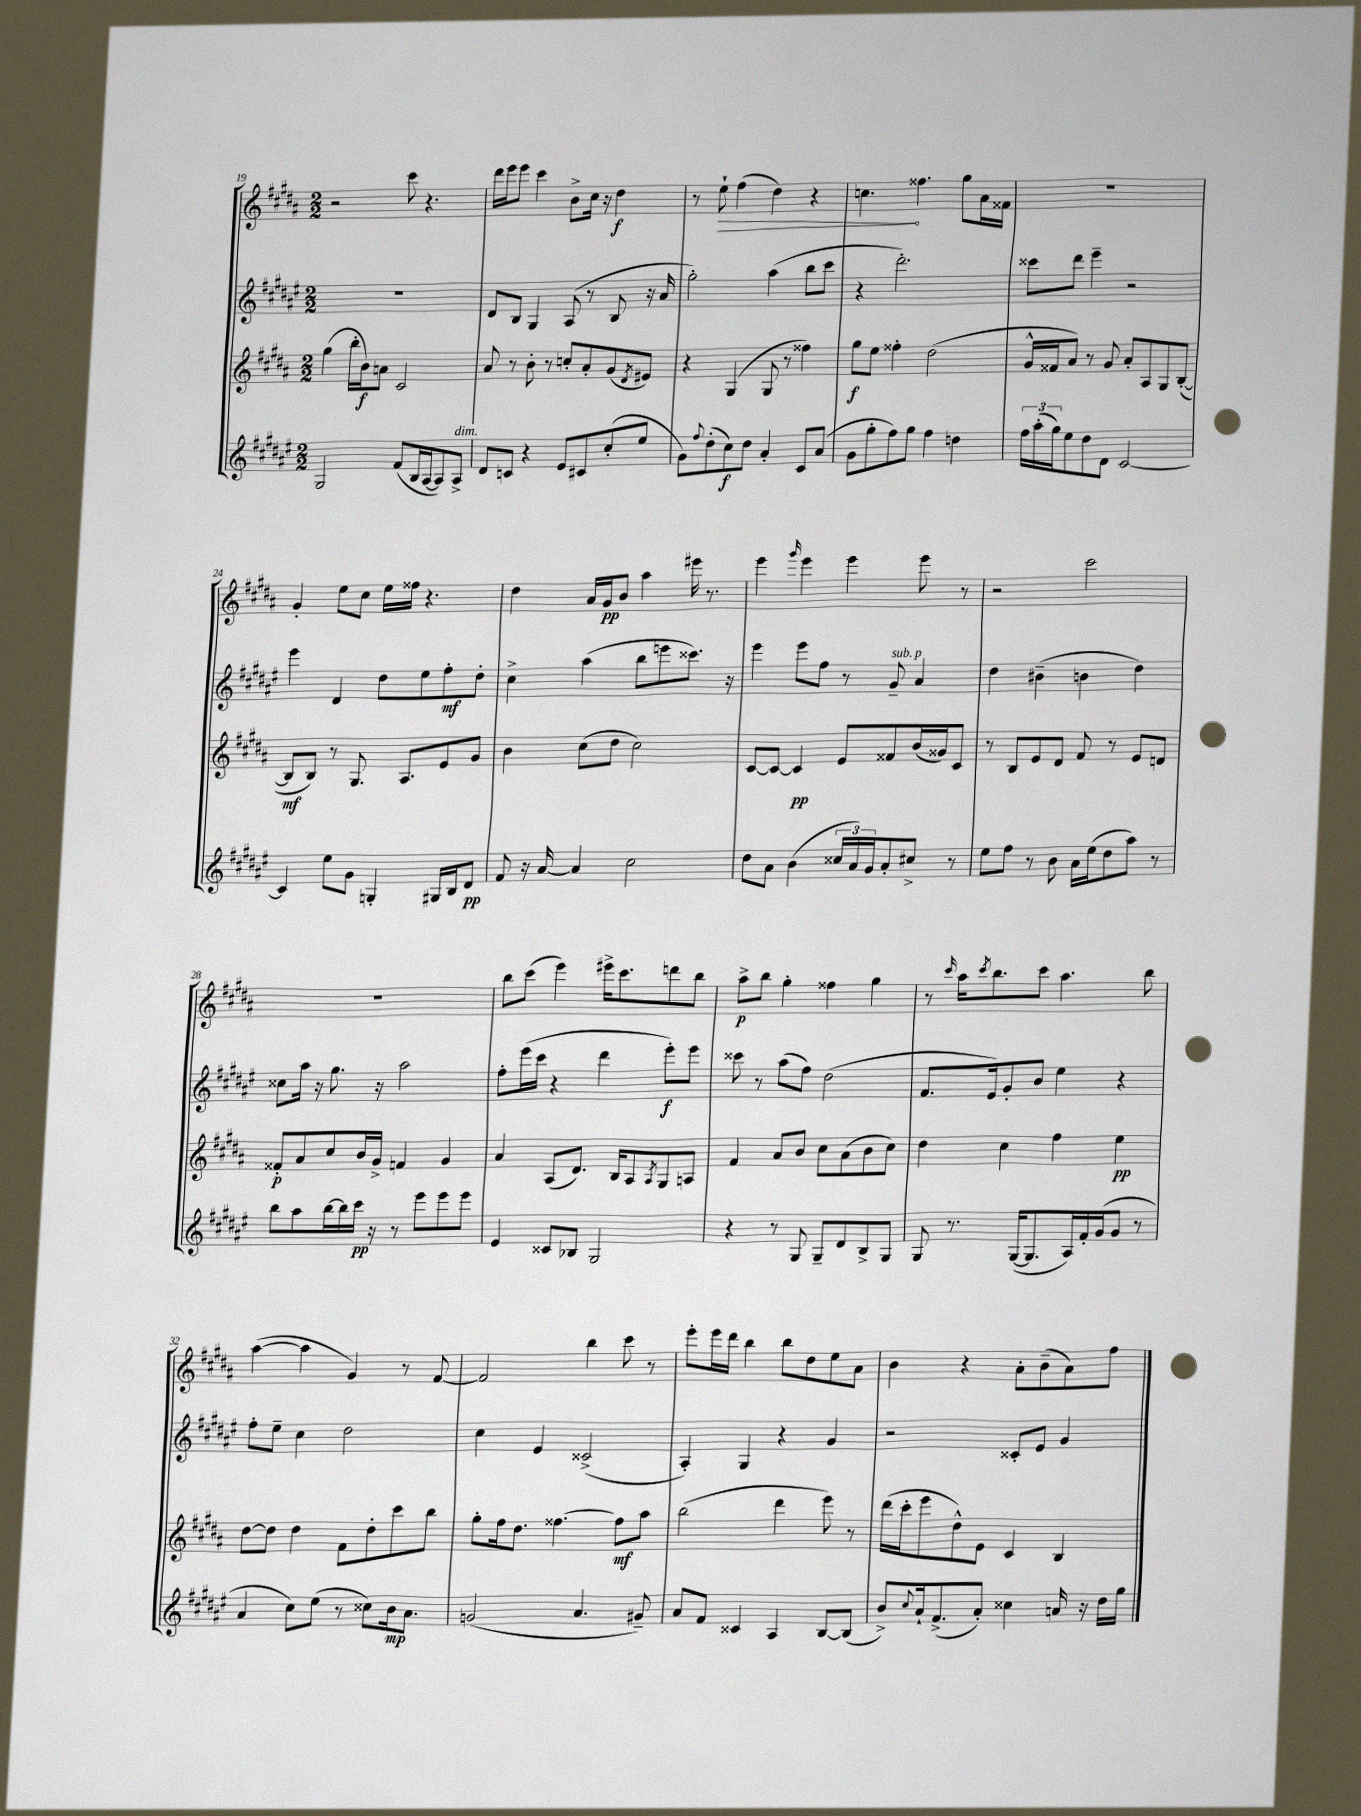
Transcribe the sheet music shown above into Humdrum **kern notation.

**kern	**dynam	**kern	**dynam	**kern	**dynam	**kern	**dynam
*part4	*part4	*part3	*part3	*part2	*part2	*part1	*part1
*staff4	*staff4	*staff3	*staff3	*staff2	*staff2	*staff1	*staff1
*clefG2	*	*clefG2	*	*clefG2	*	*clefG2	*
*k[f#c#g#d#a#e#]	*	*k[f#c#g#d#a#]	*	*k[f#c#g#d#a#e#]	*	*k[f#c#g#d#a#]	*
*M2/2	*	*M2/2	*	*M2/2	*	*M2/2	*
=19	=19	=19	=19	=19	=19	=19	=19
2G#/	.	(4gg#\	.	1r	.	2r	.
.	.	16bb'\LL	.	.	.	.	.
.	.	16b\J)	f	.	.	.	.
.	.	8an\J	.	.	.	.	.
(8f#/L	.	2c#/	.	.	.	8ccc#\	.
16B/L	.	.	.	.	.	4.r	.
[16A#/J	.	.	.	.	.	.	.
8A#/])	.	.	.	.	.	.	.
!LO:TX:a:i:t=dim.	!	!	!	!	!	!	!
8A#^/J	.	.	.	.	.	.	.
=20	=20	=20	=20	=20	=20	=20	=20
8d#/L	.	8a#/	.	8d#/L	.	16ddd#\LL	.
.	.	.	.	.	.	16eee\J	.
8cn/J	.	8r	.	8B/J	.	8eee\J	.
4r	.	8b'\	.	4G#/	.	4ccc#\	.
.	.	8r	.	.	.	.	.
8e#/L	.	8ccn'/L	.	(8A#/	.	8b^\L	.
8c#X/	.	8a#'/	.	8r	.	16cc#\Jk	.
.	.	.	.	.	.	16r	.
(8cc#'/	.	(8g#/	.	8B/	.	4dd#\	f
.	.	8qd#/	.	.	.	.	.
8ee#/J	.	8e#X/J)	.	16r	.	.	.
.	.	.	.	16a#/	.	.	.
=21	=21	=21	=21	=21	=21	=21	=21
8g#\L)	.	4r	.	2gg#'\)	.	8r	.
8qqff#/	.	.	.	.	.	.	.
!	!	!	!	!	!	!	!LO:HP:b
(8dd#'\	.	.	.	.	.	8ee`\	>
8cc#\)	f	(4G#/	.	.	.	(4ff#\	.
8dd#\J	.	.	.	.	.	.	.
4a#'/	.	8G#/	.	(4aa#\	.	4dd#\)	.
.	.	8r	.	.	.	.	.
8c#/L	.	4ff##X\)	.	8bb\L	.	4r	.
(8a#/J	.	.	.	8ccc#\J	.	.	.
=22	=22	=22	=22	=22	=22	=22	=22
8g#\L	.	8gg#\L	f	4r	.	4.ccn\	.
8gg#'\	.	8ee\J	.	.	.	.	.
8ff#\)	.	4ff##X'\	.	2.ddd#'\)	.	.	.
8gg#\J	.	.	.	.	.	4.ff##X\	]
4ff#\	.	(2dd#\	.	.	.	.	.
4ddn\	.	.	.	.	.	8gg#\L	.
.	.	.	.	.	.	16a#\L	.
.	.	.	.	.	.	16f##X\JJ	.
=23	=23	=23	=23	=23	=23	=23	=23
24ff#\LL	.	16g#^^/LL	.	8ccc##X\L	.	1r	.
(24aa#'\	.	.	.	.	.	.	.
.	.	16f##X/J	.	.	.	.	.
24gg#\J)	.	.	.	.	.	.	.
8ee#\	.	8a#/J)	.	8ddd#\J	.	.	.
8dd#\	.	8r	.	4eee#~\	.	.	.
8d#\J	.	8g#/	.	.	.	.	.
[2c#/	.	8a#'/L	.	2r	.	.	.
.	.	8A#/	.	.	.	.	.
.	.	8G#/	.	.	.	.	.
.	.	([8B'/J	.	.	.	.	.
!!LO:LB:g=z
=24	=24	=24	=24	=24	=24	=24	=24
4c#/]	.	8B/L]	mf	4eee#\	.	4g#'/	.
.	.	8B/J)	.	.	.	.	.
8ee#\L	.	8r	.	4d#/	.	8ee\L	.
8g#\J	.	8.G#/	.	.	.	8cc#\J	.
4Gn'/	.	.	.	8dd#\L	.	16ee\LL	.
.	.	8.A#/L	.	.	.	16ff##X\JJ	.
.	.	.	.	8ee#\	.	4.r	.
16G#X/LL	.	8e/	.	8ff#'\	mf	.	.
16B/J	.	.	.	.	.	.	.
8d#/J	pp	8g#/J	.	8dd#'\J	.	.	.
=25	=25	=25	=25	=25	=25	=25	=25
8f#/	.	4b\	.	4cc#^\	.	4dd#\	.
16r	.	.	.	.	.	.	.
[16a#/	.	.	.	.	.	.	.
4a#/]	.	(8cc#\L	.	(4aa#\	.	16a#/LL	.
.	.	.	.	.	.	16g#/J	pp
.	.	8dd#\J	.	.	.	8b/J	.
2cc#\	.	2cc#\)	.	8bb\L	.	4aa#\	.
.	.	.	.	8eeen\	.	.	.
.	.	.	.	8.ccc##X\J)	.	16eee#X\	.
.	.	.	.	.	.	8.r	.
.	.	.	.	16r	.	.	.
=26	=26	=26	=26	=26	=26	=26	=26
8dd#\L	.	[8c#/L	.	4eee#\	.	4eee\	.
8a#\J	.	8c#/J_	.	.	.	.	.
.	.	.	.	.	.	16qqggg#/	.
(4b\	.	4c#/]	pp	8eee#\L	.	4eee\	.
.	.	.	.	8ff#\J	.	.	.
24cc##X/LL	.	8e/L	.	8r	.	4eee\	.
24a#/)	.	.	.	.	.	.	.
24g#/J	.	.	.	.	.	.	.
!	!	!	!	!LO:TX:a:i:t=sub. p	!	!	!
8a#'/	.	8f##X/	.	8g#~/	.	.	.
8cc#X^/J	.	(16b/L	.	4a#/	.	8eee\	.
.	.	16g##X/J)	.	.	.	.	.
8r	.	8c#/J	.	.	.	8r	.
=27	=27	=27	=27	=27	=27	=27	=27
8ee#\L	.	8r	.	4dd#\	.	2r	.
8ff#\J	.	8B/L	.	.	.	.	.
8r	.	8e/	.	(4b#X~\	.	.	.
8b\	.	8d#/J	.	.	.	.	.
16a#\LL	.	8f#/	.	4bn\	.	2ccc#\	.
(16ee#\J	.	.	.	.	.	.	.
8dd#\	.	8r	.	.	.	.	.
8aa#\J)	.	8e/L	.	4dd#\)	.	.	.
8r	.	8dn/J	.	.	.	.	.
!!LO:LB:g=z
=28	=28	=28	=28	=28	=28	=28	=28
8bb\L	.	8f##X'/L	p	8cc##X\L	.	1r	.
8aa#\	.	8a#/	.	16aa#\Jk	.	.	.
.	.	.	.	16r	.	.	.
[16bb\L	.	8cc#/	.	8.gg#\	.	.	.
16bb\]	.	.	.	.	.	.	.
16ccc#\JJ	pp	16b/L	.	.	.	.	.
16r	.	16g#^/JJ	.	16r	.	.	.
8r	.	4fn/	.	2aa#\	.	.	.
8eee#\L	.	.	.	.	.	.	.
8eee#\	.	4g#/	.	.	.	.	.
8eee#\J	.	.	.	.	.	.	.
=29	=29	=29	=29	=29	=29	=29	=29
4e#/	.	4a#/	.	8ff#'\L	.	8bb\L	.
.	.	.	.	(16eee#\L	.	(8ccc#\J	.
.	.	.	.	16ccc#\JJ	.	.	.
8c##X/L	.	(8A#/L	.	4r	.	4eee\)	.
8B-X/J	.	8.d#/J)	.	.	.	.	.
2G#/	.	.	.	4ddd#\	.	16eee#X^\KL	.
.	.	16B/KL	.	.	.	8.ccc#\	.
.	.	8A#/	.	.	.	.	.
.	.	8qA#/	.	.	.	.	.
.	.	8G#/	.	8eee#'\L)	f	8dddn\	.
.	.	8An/J	.	8eee#\J	.	8bb\J	.
=30	=30	=30	=30	=30	=30	=30	=30
4r	.	4f#/	.	8ccc##X\	.	8aa#^\L	p
.	.	.	.	8r	.	8bb\J	.
8r	.	8a#/L	.	(8aa#\L	.	4gg#'\	.
8G#/	.	8b/J	.	8ff#\J)	.	.	.
8G#~/L	.	8cc#\L	.	(2dd#\	.	4ff##X\	.
8d#/	.	(8a#\	.	.	.	.	.
8B^/	.	8b\	.	.	.	4gg#\	.
8G#/J	.	8cc#\J)	.	.	.	.	.
=31	=31	=31	=31	=31	=31	=31	=31
8G#/	.	4dd#\	.	8.f#/L	.	8r	.
.	.	.	.	.	.	16qqccc#/	.
8.r	.	.	.	.	.	16aa#\KL	.
.	.	.	.	.	.	8qccc#/	.
.	.	.	.	16e#/k)	.	8.bb\	.
.	.	4cc#\	.	8g#'/	.	.	.
([16G#/KL	.	.	.	.	.	.	.
8.G#/]	.	.	.	8b/J	.	8ccc#\J	.
.	.	4ff#\	.	4ee#\	.	4.aa#\	.
16A#/L)	.	.	.	.	.	.	.
16f#'/	.	.	.	.	.	.	.
(16g#/J	.	.	.	.	.	.	.
8g#/J	.	4ee\	pp	4r	.	.	.
8r	.	.	.	.	.	8bb\	.
!!LO:LB:g=z
=32	=32	=32	=32	=32	=32	=32	=32
4a#/	.	[8dd#\L	.	8ff#'\L	.	([4aa#\	.
.	.	8dd#\J]	.	8ee#~\J	.	.	.
8cc#\L)	.	4dd#\	.	4cc#\	.	4aa#\]	.
(8ee#\J	.	.	.	.	.	.	.
8r	.	8f#\L	.	2dd#\	.	4g#/)	.
8cc##X\L)	.	8dd#'\	.	.	.	.	.
16b\k	mp	8ccc#\	.	.	.	8r	.
8.a#\J	.	.	.	.	.	.	.
.	.	8bb\J	.	.	.	[8f#/	.
=33	=33	=33	=33	=33	=33	=33	=33
(2gn/	.	8gg#'\L	.	4cc#\	.	2f#/]	.
.	.	16ff#\k	.	.	.	.	.
.	.	8.dd#\J	.	.	.	.	.
.	.	.	.	4e#/	.	.	.
.	.	[4.ff##X\	.	.	.	.	.
4.a#/	.	.	.	(2c##X^/	.	4bb\	.
.	.	8ff##\L]	mf	.	.	8ccc#\	.
8g#X~/)	.	8aa#\J	.	.	.	8r	.
=34	=34	=34	=34	=34	=34	=34	=34
8a#/L	.	(2bb\	.	4A#'/)	.	8eee'\L	.
8f#/J	.	.	.	.	.	16eee\L	.
.	.	.	.	.	.	16ddd#\JJ	.
4c##X/	.	.	.	4G#/	.	4bb\	.
4A#/	.	4ddd#\	.	4r	.	8bb\L	.
.	.	.	.	.	.	8dd#\	.
[8B/L	.	8eee\)	.	4g#/	.	8ee\	.
(8B/J]	.	8r	.	.	.	8a#\J	.
=35	=35	=35	=35	=35	=35	=35	=35
8b^/L)	.	(16ddd#\LL	.	2r	.	4b\	.
.	.	16ccc#'\J	.	.	.	.	.
8qqcc#/	.	.	.	.	.	.	.
16a#`/k	.	8eee\	.	.	.	.	.
(8.f#^/	.	.	.	.	.	.	.
.	.	8dd#^^\)	.	.	.	4r	.
8a#'/J)	.	8e\J	.	.	.	.	.
4cc##X\	.	4c#/	.	8c##X'/L	.	8a#'\L	.
.	.	.	.	8e#/J	.	(8b~\	.
16an/	.	4B/	.	4g#/	.	8a#\)	.
16r	.	.	.	.	.	.	.
16dd#\LL	.	.	.	.	.	8ff#\J	.
16gg#\JJ	.	.	.	.	.	.	.
==	==	==	==	==	==	==	==
*-	*-	*-	*-	*-	*-	*-	*-
